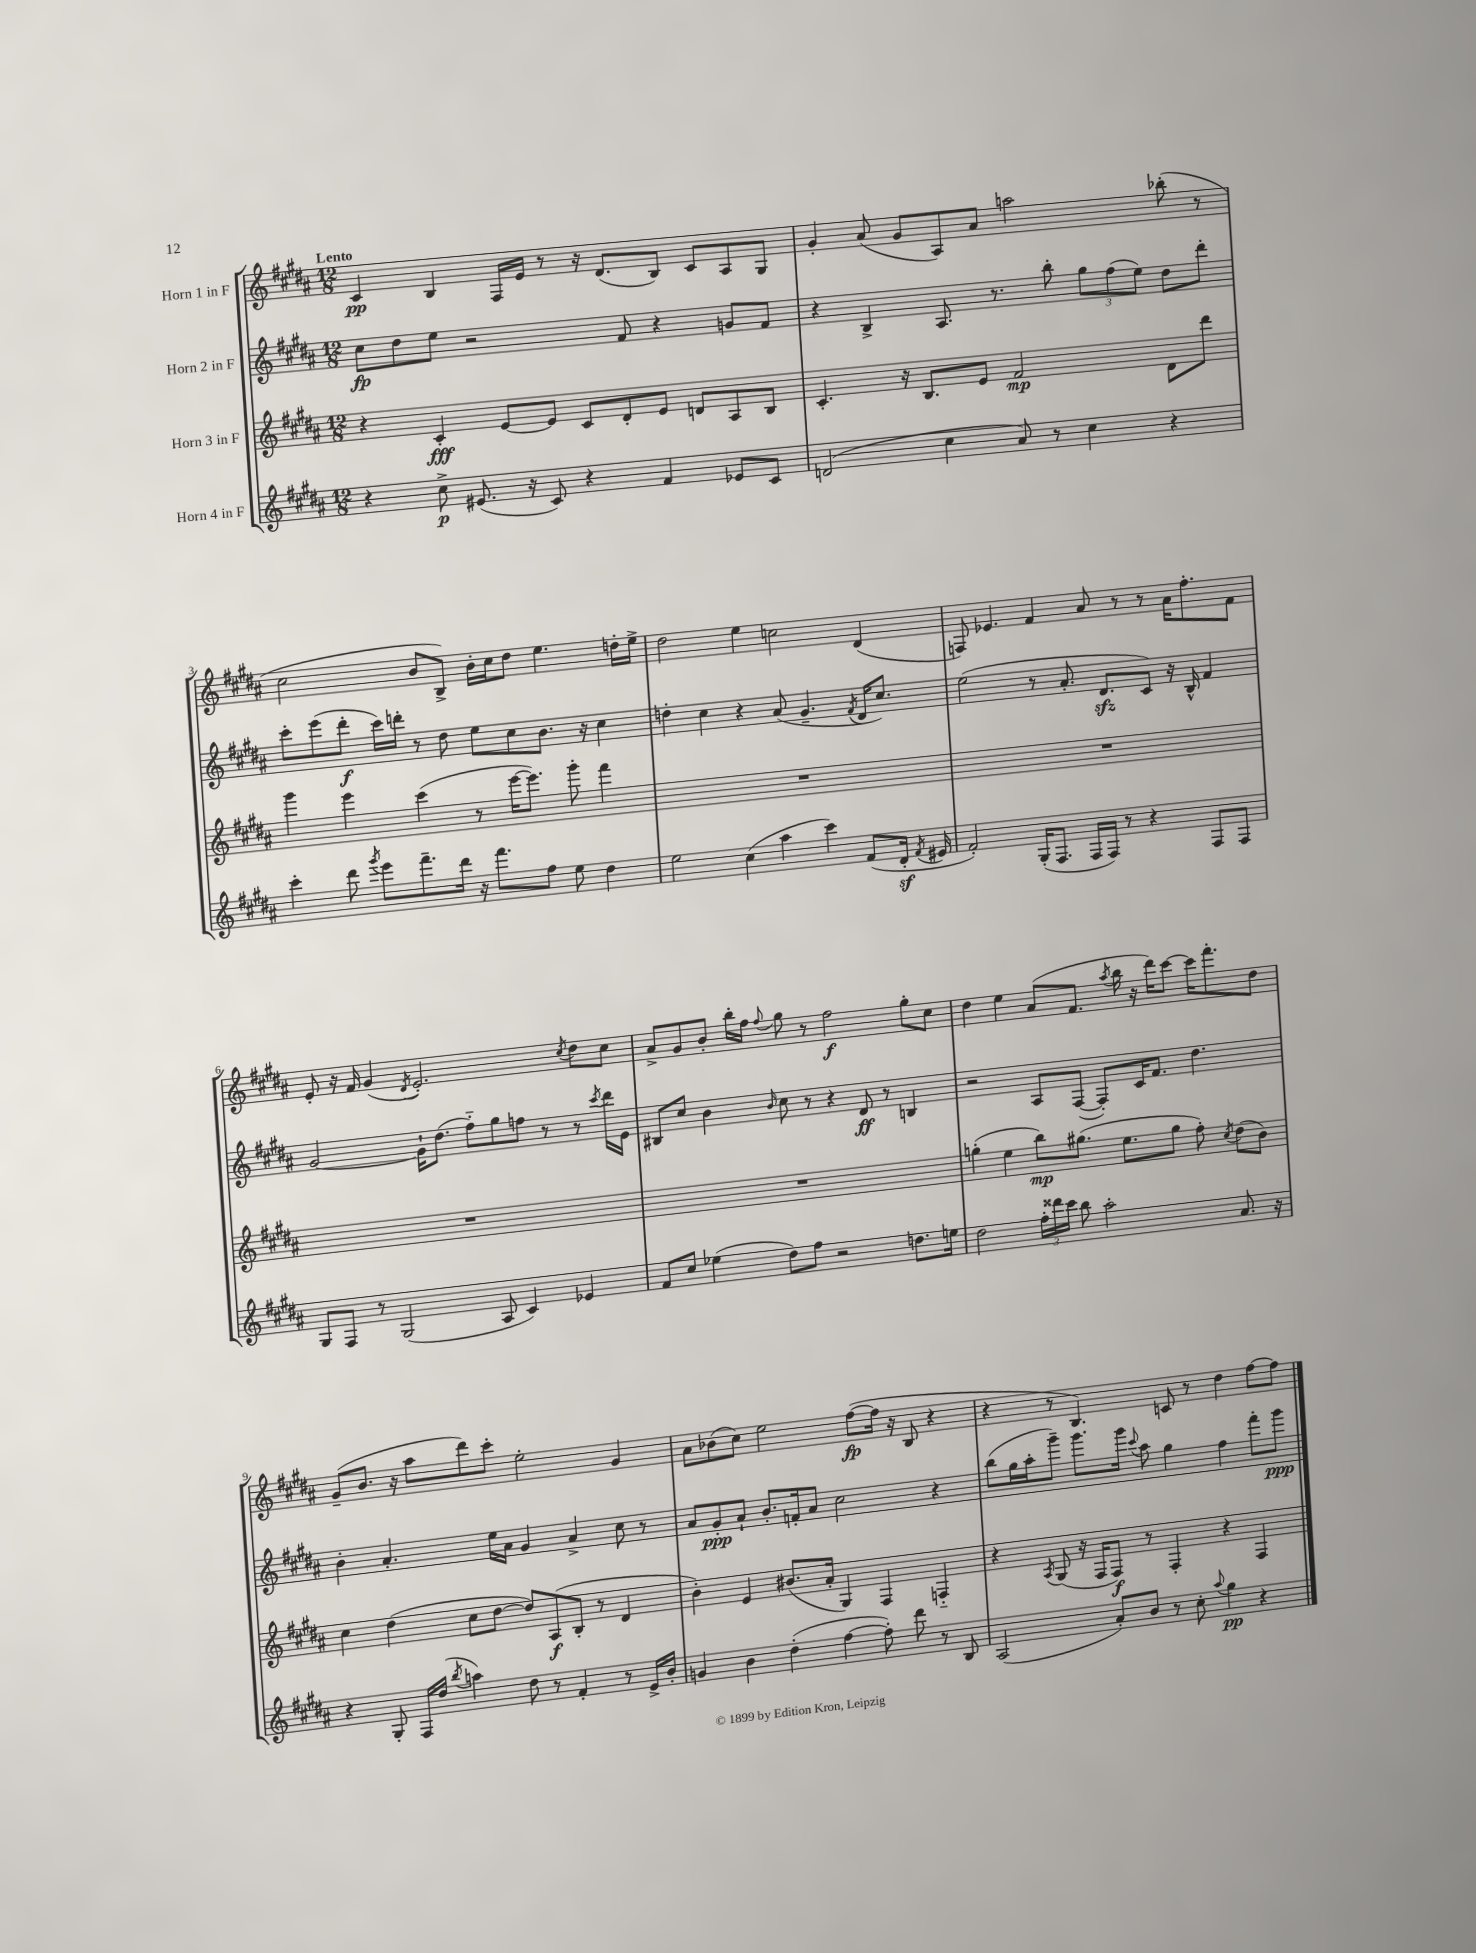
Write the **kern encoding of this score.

**kern	**dynam	**kern	**dynam	**kern	**dynam	**kern	**dynam
*part4	*part4	*part3	*part3	*part2	*part2	*part1	*part1
*staff4	*staff4	*staff3	*staff3	*staff2	*staff2	*staff1	*staff1
*I"Horn 4 in F	*	*I"Horn 3 in F	*	*I"Horn 2 in F	*	*I"Horn 1 in F	*
*clefG2	*	*clefG2	*	*clefG2	*	*clefG2	*
*k[f#c#g#d#a#]	*	*k[f#c#g#d#a#]	*	*k[f#c#g#d#a#]	*	*k[f#c#g#d#a#]	*
*M12/8	*	*M12/8	*	*M12/8	*	*M12/8	*
=1	=1	=1	=1	=1	=1	=1	=1
!	!	!	!	!	!	!LO:TX:a:B:t=Lento	!
4r	.	4r	.	8cc#\L	fp	4c#/	pp
.	.	.	.	8dd#\	.	.	.
8cc#^\	p	4c#'/	fff	8ee\J	.	4B/	.
(8.e#X/	.	.	.	2r	.	.	.
.	.	[8e/L	.	.	.	16F#/LL	.
16r	.	.	.	.	.	16e/JJ	.
8c#/)	.	8e/J]	.	.	.	8r	.
4r	.	8c#/L	.	.	.	16r	.
.	.	.	.	.	.	(8.d#/L	.
.	.	8d#'/	.	8f#/	.	.	.
4f#/	.	8e/J	.	4r	.	8B/J)	.
.	.	8dn/L	.	.	.	8c#/L	.
8e-X/L	.	8A#/	.	8gn/L	.	8A#/	.
8c#/J	.	8B/J	.	8f#/J	.	8G#/J	.
=2	=2	=2	=2	=2	=2	=2	=2
(2dn/	.	4.c#'/	.	4r	.	4g#'/	.
.	.	.	.	4B^/	.	(8a#/	.
.	.	16r	.	.	.	8g#/L	.
.	.	8.B/L	.	.	.	.	.
4cc#\	.	.	.	8.A#/	.	8A#/)	.
.	.	8e/J	.	.	.	8a#/J	.
.	.	.	.	8.r	.	.	.
8a#/)	.	2f#/	mp	.	.	2aan\	.
8r	.	.	.	8bb'\	.	.	.
4cc#\	.	.	.	12gg#\L	.	.	.
.	.	.	.	(12ff#\	.	.	.
.	.	.	.	12ee\J)	.	.	.
4r	.	8d#\L	.	8dd#\L	.	(8bb-X'\	.
.	.	8ddd#\J	.	8ddd#'\J	.	8r	.
!!LO:LB:g=z
=3	=3	=3	=3	=3	=3	=3	=3
4ccc#'\	.	4ggg#\	.	8ccc#'\L	.	2cc#\	.
.	.	.	.	(8eee\	.	.	.
8ddd#\	.	4eee\	.	8ddd#'\J	f	.	.
8qggg#/	.	.	.	.	.	.	.
8eee\L	.	.	.	16ccc#\LL)	.	.	.
.	.	.	.	16dddn'\JJ	.	.	.
8.fff#~\	.	(4ccc#\	.	8r	.	8b/L	.
.	.	.	.	8dd#\	.	8B^/J)	.
16ddd#\Jk	.	.	.	.	.	.	.
16r	.	8r	.	8ee\L	.	16b'\LL	.
8.fff#\L	.	.	.	.	.	16cc#\J	.
.	.	[16eee\KL	.	8cc#\	.	8dd#\J	.
.	.	8.eee\J])	.	.	.	.	.
8ff#\J	.	.	.	8.b\J	.	4.ee\	.
8ee\	.	8ggg#'\	.	.	.	.	.
.	.	.	.	16r	.	.	.
4dd#\	.	4fff#\	.	4cc#\	.	.	.
.	.	.	.	.	.	16ddn'\LL	.
.	.	.	.	.	.	16ee^\JJ	.
=4	=4	=4	=4	=4	=4	=4	=4
2ee\	.	1.r	.	4ddn'\	.	2dd#\	.
.	.	.	.	4cc#\	.	.	.
(4cc#\	.	.	.	4r	.	4ee\	.
4aa#\	.	.	.	(8a#/	.	2ccn\	.
.	.	.	.	4.g#~/	.	.	.
4ccc#\)	.	.	.	.	.	.	.
.	.	.	.	8qf#/	.	.	.
(8f#/L	.	.	.	16d#/KL	.	(4d#/	.
.	.	.	.	8.cc#/J)	.	.	.
16d#z'/Jk	.	.	.	.	.	.	.
8qf#/	.	.	.	.	.	.	.
16e#X/	.	.	.	.	.	.	.
=5	=5	=5	=5	=5	=5	=5	=5
2f#'/)	.	1.r	.	(2ee\	.	8Fn/)	.
.	.	.	.	.	.	4.e-X/	.
(16G#'/KL	.	.	.	8r	.	4f#/	.
8.F#/J	.	.	.	.	.	.	.
.	.	.	.	8.a#'/	.	.	.
16F#/LL	.	.	.	.	.	8a#/	.
16F#/JJ)	.	.	.	8.d#zz/L	.	.	.
8r	.	.	.	.	.	8r	.
4r	.	.	.	8c#/J)	.	8r	.
.	.	.	.	16r	.	16a#\KL	.
.	.	.	.	16B^^/	.	8.ff#'\	.
8F#/L	.	.	.	4f#/	.	.	.
8F#/J	.	.	.	.	.	8f#\J	.
!!LO:LB:g=z
=6	=6	=6	=6	=6	=6	=6	=6
8G#/L	.	1.r	.	[2g#/	.	8e'/	.
8F#/J	.	.	.	.	.	16r	.
.	.	.	.	.	.	16f#/	.
8r	.	.	.	.	.	(4g#/	.
(2G#/	.	.	.	.	.	.	.
.	.	.	.	.	.	8qd#/	.
.	.	.	.	16g#`\KL]	.	2.e'/)	.
.	.	.	.	(8.dd#\J	.	.	.
.	.	.	.	8ff#\L)	.	.	.
8A#/	.	.	.	8gg#\	.	.	.
4c#/)	.	.	.	8ffn\J	.	.	.
.	.	.	.	8r	.	.	.
.	.	.	.	.	.	8qcc#/	.
4e-X/	.	.	.	8r	.	8dd#\L	.
.	.	.	.	8qccc#/	.	.	.
.	.	.	.	16ddd#\LL	.	8cc#\J	.
.	.	.	.	16e\JJ	.	.	.
=7	=7	=7	=7	=7	=7	=7	=7
8f#/L	.	1.r	.	8B#X/L	.	8a#^/L	.
8cc#/J	.	.	.	8cc#/J	.	8g#/	.
(4ee-X\	.	.	.	4b\	.	8b'/J	.
.	.	.	.	.	.	16bb'\LL	.
.	.	.	.	.	.	16ff#\JJ	.
.	.	.	.	16qqb/	.	8qqff#/	.
8dd#\L)	.	.	.	8cc#\	.	8gg#\	.
8ff#\J	.	.	.	8r	.	8r	.
2r	.	.	.	4r	.	2ff#\	f
.	.	.	.	8d#/	ff	.	.
.	.	.	.	8r	.	.	.
8.ddn\L	.	.	.	4Bn/	.	8gg#'\L	.
.	.	.	.	.	.	8cc#\J	.
16een\Jk	.	.	.	.	.	.	.
=8	=8	=8	=8	=8	=8	=8	=8
2dd#\	.	(4ggn'\	.	2r	.	4dd#\	.
.	.	4ee\	.	.	.	4ee\	.
24ff#'\LL	.	8bb\L)	mp	8A#/L	.	(8a#/L	.
24ddd##X\	.	.	.	.	.	.	.
24ccc#\JJ	.	.	.	.	.	.	.
8bb\	.	(8.gg#X\J	.	([8F#/J	.	8.f#/J	.
2aa#'\	.	.	.	8F#'/L])	.	.	.
.	.	.	.	.	.	8qaa#/	.
.	.	8.ee\L	.	.	.	16bb\	.
.	.	.	.	16c#/K	.	16r	.
.	.	.	.	8.f#/J	.	16ddd#\KL)	.
.	.	8gg#\J	.	.	.	[8ccc#\J	.
.	.	8ff#'\)	.	4.dd#\	.	16ccc#\KL]	.
.	.	.	.	.	.	8.fff#'\	.
.	.	8qcc#/	.	.	.	.	.
8.a#/	.	(8dd#\L	.	.	.	.	.
.	.	8b\J)	.	.	.	8dd#\J	.
16r	.	.	.	.	.	.	.
!!LO:LB:g=z
=9	=9	=9	=9	=9	=9	=9	=9
4r	.	4cc#\	.	4b'\	.	(8g#~/L	.
.	.	.	.	.	.	8.b/J	.
8G#'/	.	(4dd#\	.	4.a#'/	.	.	.
.	.	.	.	.	.	16r	.
16F#/LL	.	.	.	.	.	8aa#\L	.
(16dd#/JJ	.	.	.	.	.	.	.
8qbb/	.	.	.	.	.	.	.
4aan\)	.	8cc#\L	.	.	.	8ddd#\)	.
.	.	[8dd#\J	.	16ee\LL	.	8ccc#'\J	.
.	.	.	.	16a#\JJ	.	.	.
8dd#\	.	8dd#/L])	.	4g#/	.	2ee'\	.
8r	.	(8A#/	f	.	.	.	.
4f#'/	.	8B'/J	.	4a#^/	.	.	.
.	.	8r	.	.	.	.	.
8r	.	4d#/	.	8cc#\	.	4g#/	.
16e^/LL	.	.	.	8r	.	.	.
16b'/JJ	.	.	.	.	.	.	.
=10	=10	=10	=10	=10	=10	=10	=10
4gn/	.	4b'\)	.	8a#/L	.	8a#\L	.
.	.	.	.	8g#'/	ppp	(8b-X\	.
4b\	.	4e/	.	8a#`/J	.	8cc#\J)	.
.	.	.	.	8.b'/L	.	2ee\	.
(4dd#'\	.	(8.b#X/L	.	.	.	.	.
.	.	.	.	16fn'/k	.	.	.
.	.	.	.	8a#/J	.	.	.
.	.	16a#'/Jk	.	.	.	.	.
[4ff#\	.	4G#/)	.	2cc#\	.	.	.
.	.	.	.	.	.	([8ff#\L	fp
8ff#'\])	.	4F#/	.	.	.	16ff#\Jk]	.
.	.	.	.	.	.	16r	.
8ddd#\	.	.	.	.	.	8B/	.
8r	.	4Fn/	.	4r	.	4r	.
8B/	.	.	.	.	.	.	.
=11	=11	=11	=11	=11	=11	=11	=11
(2A#/	.	4r	.	(8bb\L	.	4r	.
.	.	.	.	16gg#\L	.	.	.
.	.	.	.	16aa#'\J	.	.	.
.	.	8qA#/	.	.	.	.	.
.	.	(8G#/	.	8ggg#~\J)	.	8r	.
.	.	16r	.	8.ggg#\L	.	4.B/)	.
.	.	16F#/KL	.	.	.	.	.
8a#'/L)	.	8F#/J)	f	.	.	.	.
.	.	.	.	16ggg#\Jk	.	.	.
.	.	.	.	8qqccc#/	.	.	.
8b/J	.	8r	.	8aa#\	.	.	.
8r	.	4F#'/	.	4gg#\	.	8cn/	.
8cc#'\	.	.	.	.	.	8r	.
8qqaa#/	.	.	.	.	.	.	.
4gg#\	pp	4r	.	4ff#\	.	4dd#\	.
4r	.	4F#/	.	8fff#'\L	.	[8ff#\L	.
.	.	.	.	8ggg#\J	ppp	8ff#\J]	.
==	==	==	==	==	==	==	==
*-	*-	*-	*-	*-	*-	*-	*-
